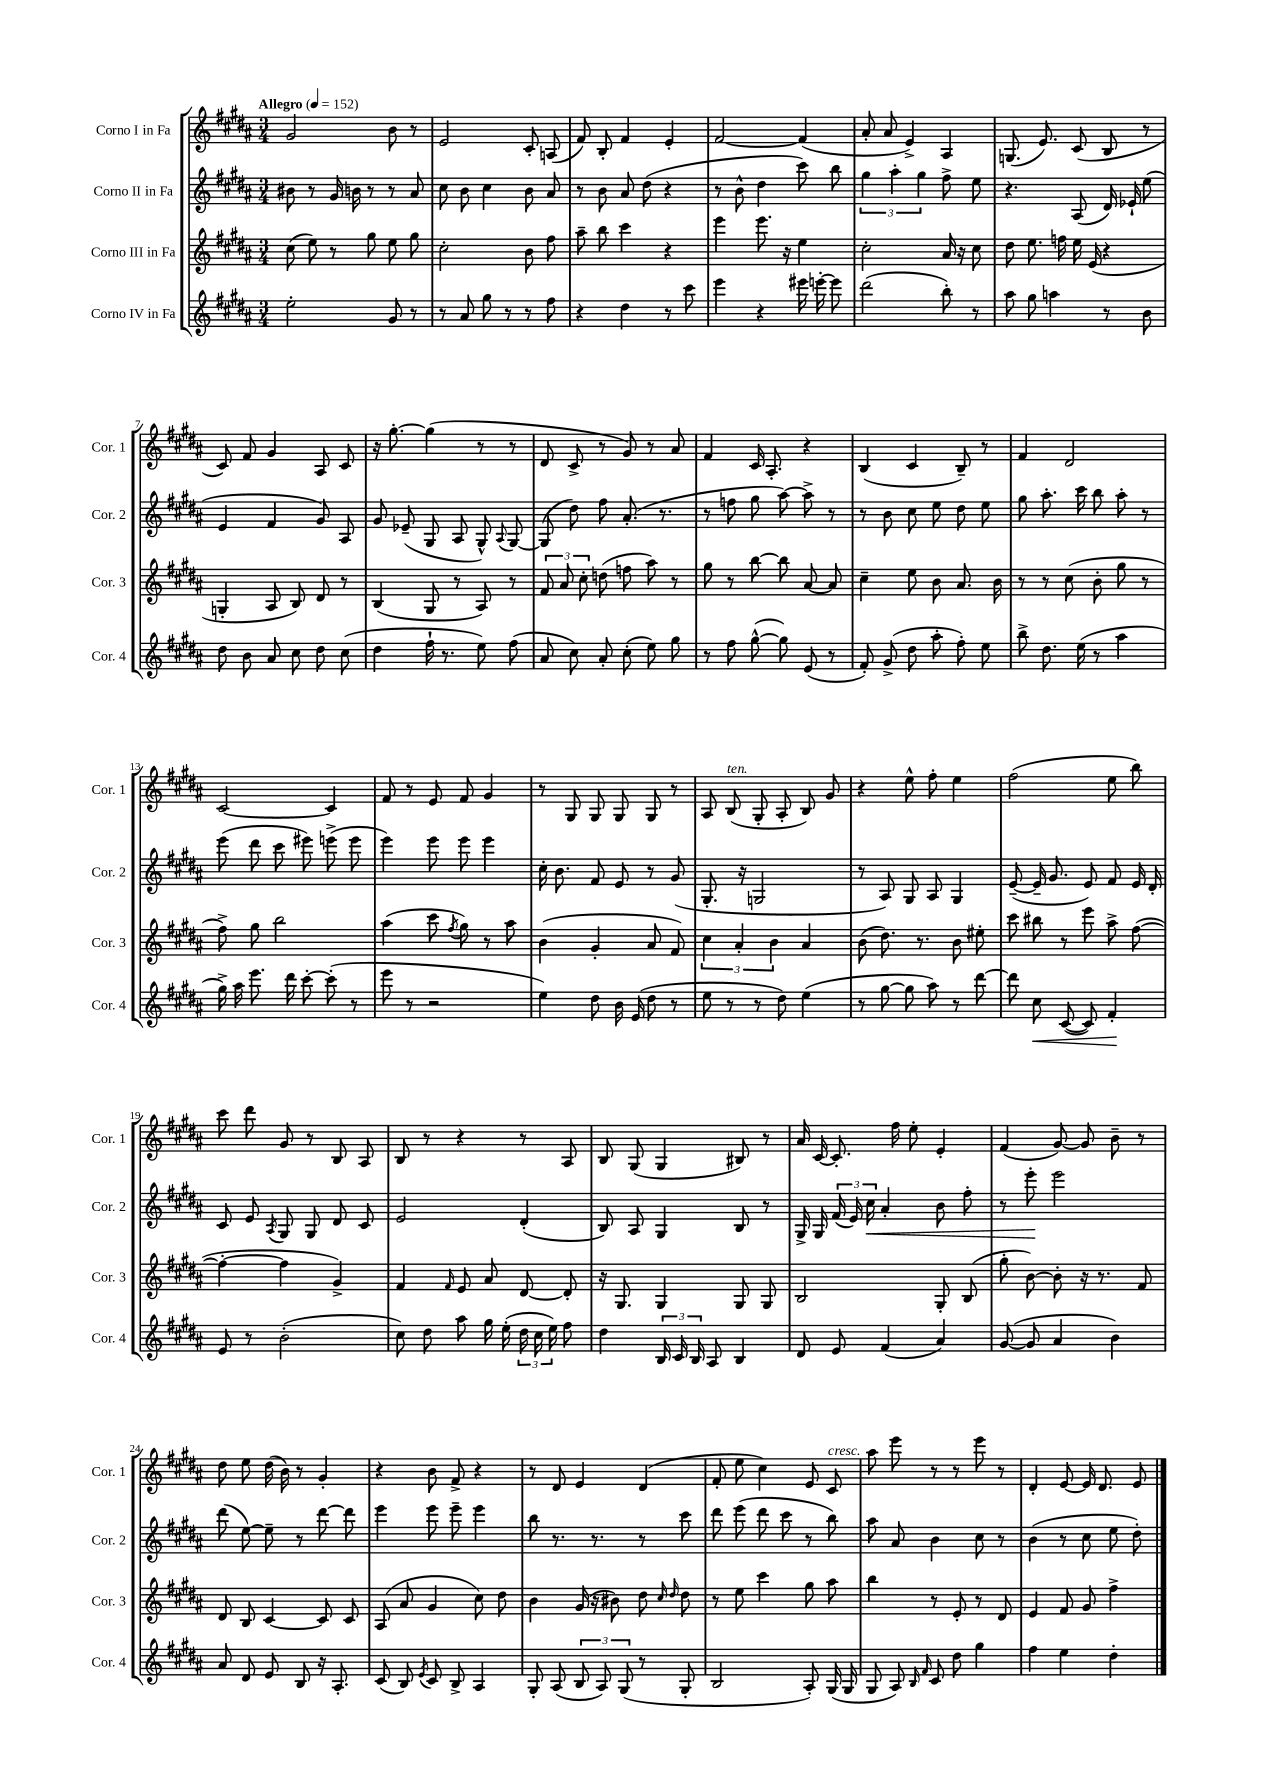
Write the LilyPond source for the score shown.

<<
\new StaffGroup <<
\new Staff = "s0" \with { instrumentName = "Corno I in Fa" shortInstrumentName = "Cor. 1" } {
    \clef treble \key b \major \numericTimeSignature \time 3/4 \tempo "Allegro" 4 = 152
    \autoBeamOff gis'2 b'8 r8 |
    e'2 cis'8-. a8( |
    fis'8) b8-. fis'4 e'4-. |
    fis'2~ fis'4( |
    ais'8-. ais'8 e'4->) ais4 |
    g8.( e'8.) cis'8( b8 r8 |
    cis'8) fis'8 gis'4 ais8 cis'8 |
    r16 gis''8.~-. gis''4( r8 r8 |
    dis'8 cis'8-> r8 gis'8) r8 ais'8 |
    fis'4 cis'16 ais8.-. r4 |
    b4( cis'4 b8--) r8 |
    fis'4 dis'2 |
    cis'2~ cis'4 |
    fis'8 r8 e'8 fis'8 gis'4 |
    r8 gis8 gis8 gis8 gis8 r8 |
    ais8 b8^\markup { \italic "ten." }( gis8-. ais8-. b8) gis'8 |
    r4 e''8-^ fis''8-. e''4 |
    fis''2( e''8 b''8) |
    cis'''8 dis'''8 gis'8 r8 b8 ais8 |
    b8 r8 r4 r8 ais8 |
    b8 gis8( gis4 bis8) r8 |
    ais'16 cis'16~ cis'8.-. fis''16 e''8-. e'4-. |
    fis'4( gis'8~) gis'8 b'8-- r8 |
    dis''8 e''8 dis''16( b'16) r8 gis'4-. |
    r4 b'8 fis'8-> r4 |
    r8 dis'8 e'4 dis'4( |
    fis'8-. e''8 cis''4) e'8 cis'8^\markup { \italic "cresc." } |
    ais''8 e'''8 r8 r8 e'''8 r8 |
    dis'4-. e'8~ e'16 dis'8. e'8 \bar "|." |
}
\new Staff = "s1" \with { instrumentName = "Corno II in Fa" shortInstrumentName = "Cor. 2" } {
    \clef treble \key b \major \numericTimeSignature \time 3/4
    \autoBeamOff bis'8 r8 gis'16 b'16 r8 r8 ais'8 |
    cis''8 b'8 cis''4 b'8 ais'8 |
    r8 b'8 ais'8 dis''8( r4 |
    r8 b'8-^ dis''4 cis'''8) b''8 |
    \tuplet 3/2 { gis''4 ais''4-. gis''4 } fis''8-> e''8 |
    r4. ais8( dis'16) ees'16-! e''8( |
    e'4 fis'4 gis'8) ais8 |
    gis'8 ees'8--( gis8 ais8 gis8-^) \appoggiatura { ais8 } gis8~ |
    gis8( dis''8) fis''8 ais'8.-.( r8. |
    r8 f''8 gis''8 ais''8~) ais''8-> r8 |
    r8 b'8 cis''8 e''8 dis''8 e''8 |
    gis''8 ais''8.-. cis'''16 b''8 ais''8-. r8 |
    e'''8( dis'''8 cis'''8 eis'''8) e'''8->( e'''8 |
    e'''4) e'''8 e'''8 e'''4 |
    cis''16-. b'8. fis'8 e'8 r8 gis'8( |
    gis8.-. r16 g2 |
    r8 ais8) gis8 ais8 gis4 |
    e'8~--( e'16-- gis'8. e'8) fis'8 e'16 dis'16-. |
    cis'8 e'8 \acciaccatura { ais8 } gis8 gis8 dis'8 cis'8 |
    e'2 dis'4-.( |
    b8) ais8 gis4 b8 r8 |
    gis16-> gis16 \tuplet 3/2 { fis'16( e'16) cis''16\< } ais'4-. b'8 fis''8-. |
    r8 e'''8-.\! e'''2 |
    dis'''8( e''8~) e''8-- r8 dis'''8~ dis'''8 |
    e'''4 e'''8 e'''8-- e'''4 |
    b''8 r8. r8. r8 cis'''8 |
    dis'''8 e'''8( dis'''8 cis'''8 r8 b''8) |
    ais''8 ais'8 b'4 cis''8 r8 |
    b'4( r8 cis''8 e''8 dis''8-.) \bar "|." |
}
\new Staff = "s2" \with { instrumentName = "Corno III in Fa" shortInstrumentName = "Cor. 3" } {
    \clef treble \key b \major \numericTimeSignature \time 3/4
    \autoBeamOff cis''8( e''8) r8 gis''8 e''8 gis''8 |
    cis''2-. b'8 fis''8 |
    ais''8-- b''8 cis'''4 r4 |
    e'''4 e'''8. r16 e''4 |
    cis''2-. ais'16 r16 cis''8 |
    dis''8 e''8. f''16 e''16 e'16( r4 |
    g4-. ais8 b8) dis'8 r8 |
    b4( gis8 r8 ais8) r8 |
    \tuplet 3/2 { fis'8 ais'8 cis''8-. } d''8( f''8 ais''8) r8 |
    gis''8 r8 b''8~ b''8 ais'8~ ais'8 |
    cis''4-- e''8 b'8 ais'8. b'16 |
    r8 r8 cis''8( b'8-. gis''8 r8 |
    fis''8->) gis''8 b''2 |
    ais''4( cis'''8 \acciaccatura { fis''8 } gis''8) r8 ais''8 |
    b'4( gis'4-. ais'8 fis'8) |
    \tuplet 3/2 { cis''4 ais'4-. b'4 } ais'4 |
    b'8( dis''8.) r8. b'8 eis''8-. |
    cis'''8 bis''8 r8 e'''8 ais''8-> fis''8~( |
    fis''4~-. fis''4 gis'4->) |
    fis'4 \grace { fis'16 } e'8 ais'8 dis'8~ dis'8-. |
    r16 gis8. gis4 gis8 gis8 |
    b2 gis8-. b8( |
    gis''8-. b'8~) b'8-. r16 r8. fis'8 |
    dis'8 b8 cis'4~ cis'8 cis'8 |
    ais8( ais'8 gis'4 cis''8) dis''8 |
    b'4 gis'16( r16 bis'8) dis''8 \grace { cis''16 dis''16 } dis''8 |
    r8 e''8 cis'''4 gis''8 ais''8 |
    b''4 r8 e'8-. r8 dis'8 |
    e'4 fis'8 gis'8 fis''4-> \bar "|." |
}
\new Staff = "s3" \with { instrumentName = "Corno IV in Fa" shortInstrumentName = "Cor. 4" } {
    \clef treble \key b \major \numericTimeSignature \time 3/4
    \autoBeamOff e''2-. gis'8 r8 |
    r8 ais'8 gis''8 r8 r8 fis''8 |
    r4 dis''4 r8 cis'''8 |
    e'''4 r4 eis'''16 e'''16~-. e'''8 |
    dis'''2( b''8-.) r8 |
    ais''8 gis''8 a''4 r8 b'8 |
    dis''8 b'8 ais'8 cis''8 dis''8 cis''8( |
    dis''4 fis''16-! r8. e''8) fis''8( |
    ais'8 cis''8) ais'8-. cis''8-.( e''8) gis''8 |
    r8 fis''8 gis''8~-^( gis''8) e'8( r8 |
    fis'8-.) gis'8->( dis''8 ais''8-. fis''8-.) e''8 |
    b''8-> dis''8. e''16( r8 ais''4 |
    gis''16->) ais''16 e'''8. dis'''16 cis'''8~-. cis'''8-.( r8 |
    e'''8 r8 r2 |
    e''4) dis''8 b'16 e'16( dis''8 r8 |
    e''8 r8 r8 dis''8) e''4( |
    r8 gis''8~ gis''8 ais''8) r8 dis'''8~ |
    dis'''8 cis''8\< cis'8~( cis'8) fis'4-.\! |
    e'8 r8 b'2-.( |
    cis''8) dis''8 ais''8 gis''16 e''16-.( \tuplet 3/2 { dis''16 cis''16 e''16) } fis''8 |
    dis''4 \tuplet 3/2 { b16 cis'16 b16 } ais8 b4 |
    dis'8 e'8 fis'4( ais'4) |
    gis'8~( gis'8 ais'4 b'4) |
    ais'8 dis'8 e'8 b8 r16 ais8.-. |
    cis'8( b8) \acciaccatura { e'8 } cis'8 b8-> ais4 |
    gis8-. ais8( \tuplet 3/2 { b8 ais8) gis8( } r8 gis8-. |
    b2 ais8-.) gis16( gis16 |
    gis8 ais8) \grace { b16 fis'16 } cis'8 dis''8 gis''4 |
    fis''4 e''4 dis''4-. \bar "|." |
}
>>
>>
